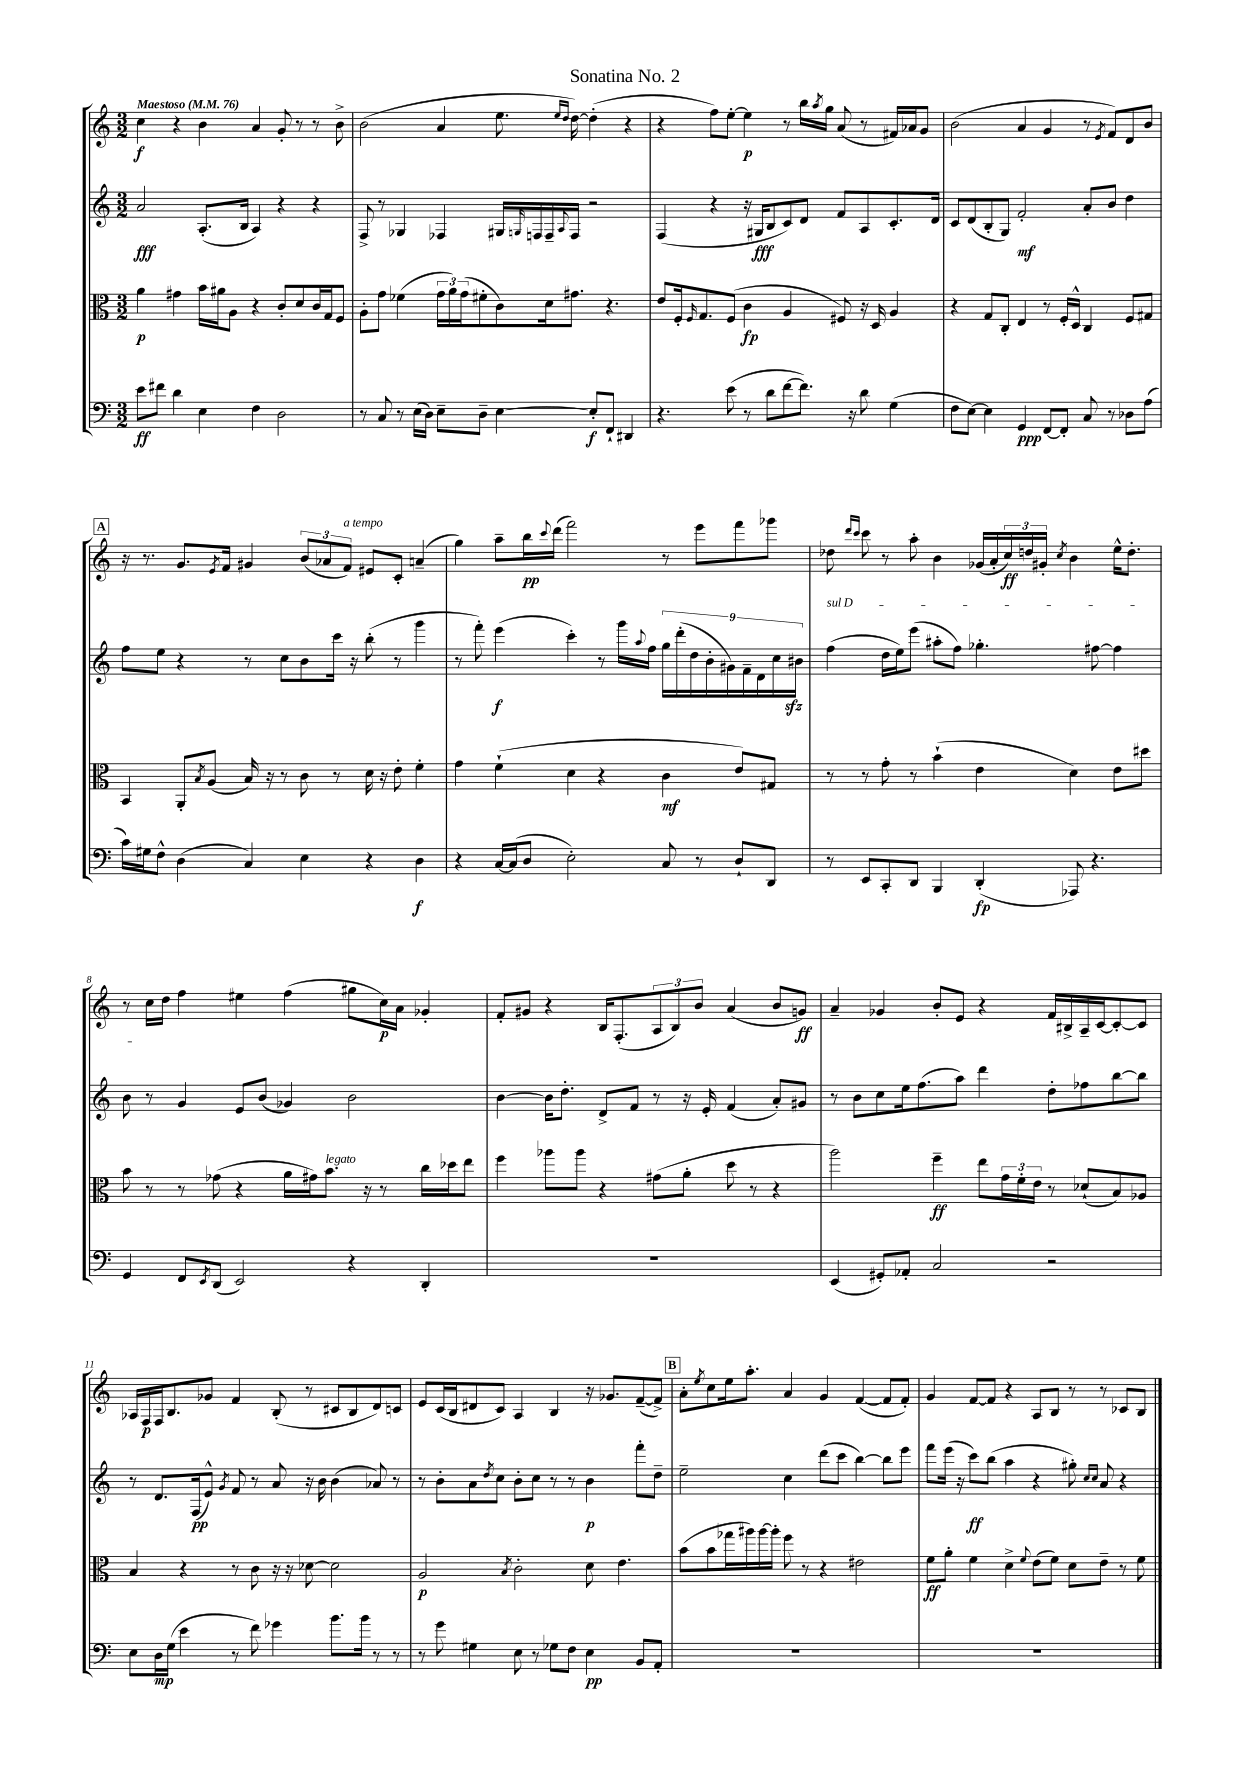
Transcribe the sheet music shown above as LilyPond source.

\header { title = "Sonatina No. 2" }
<<
\new StaffGroup <<
\new Staff = "s0" {
    \clef treble \key c \major \numericTimeSignature \time 3/2 \tempo "Maestoso" 4 = 76
    c''4\f r4 b'4 a'4 g'8-. r8 r8 b'8-> |
    b'2( a'4 e''8. \grace { e''16 d''16 } d''16~) d''4-.( r4 |
    r4 f''8) e''8~-. e''4\p r8 b''16 \acciaccatura { a''8 } g''16 a'8( r8 fis'16) aes'16 g'8 |
    b'2( a'4 g'4 r8 \acciaccatura { e'8 } f'8) d'8 b'8 |
    \mark \markup { \box "A" } r16 r8. g'8. \acciaccatura { e'8 } f'16 gis'4 \tuplet 3/2 { b'8( aes'8 f'8^\markup { \italic "a tempo" }) } eis'8 c'8-. a'4--( |
    g''4) a''8-- b''16\pp \appoggiatura { c'''8 } d'''16( f'''2) r8 e'''8 f'''8 ges'''8 |
    des''8 \grace { d'''16 c'''16 } c'''8 r8 a''8-. b'4 ges'16( a'16-. \tuplet 3/2 { c''16\ff) d''16 gis'16-. } \acciaccatura { c''8 } b'4 e''16-^ d''8.-. |
    r8 c''16 d''16 f''4 eis''4 f''4( gis''8 c''16\p) a'16 ges'4-. |
    f'8-. gis'8 r4 b16 f8.-.( \tuplet 3/2 { a8 b8) b'8 } a'4( b'8 g'8\ff) |
    a'4-- ges'4 b'8-. e'8 r4 f'16 bis16-> a16-- c'16~ c'8~-. c'8 |
    aes16 f16\p f16 b8. ges'8 f'4 b8-.( r8 cis'8 b8 d'8) c'8 |
    e'8 c'16( b16 dis'8 c'8) a4 b4 r16 ges'8. f'8~--( f'8->) |
    \mark \markup { \box "B" } a'8-. \acciaccatura { e''8 } c''8 e''16 a''8.-. a'4 g'4 f'4~( f'8 f'8-.) |
    g'4 f'8~ f'8 r4 a8 b8 r8 r8 ces'8 b8 \bar "|." |
}
\new Staff = "s1" {
    \clef treble \key c \major \numericTimeSignature \time 3/2
    a'2\fff a8.-.( b16 a4) r4 r4 |
    f8-> r8 ges4 fes4 gis16 \grace { g16 } f16 f16-- \appoggiatura { a8 } f16 r2 |
    f4( r4 r16 gis16\fff b8 c'8) d'8 f'8 a8 c'8.-. d'16 |
    c'8 d'8( b8-. g8) f'2-.\mf a'8-. b'8 d''4 |
    \mark \markup { \box "A" } f''8 e''8 r4 r8 c''8 b'8 c'''16 r16 b''8-.( r8 g'''4 |
    r8 f'''8-.) e'''4\f( c'''4-.) r8 g'''16 \appoggiatura { a''8 } f''16 \tuplet 9/8 { g''16 d'''16-.( d''16 b'16-. gis'16) f'16-- d'16 c''16 bis'16\sfz } |
    \once \override TextSpanner.bound-details.left.text = \markup { \italic "sul D" } f''4\startTextSpan( d''16 e''16) e'''8( ais''8-. f''8) ges''4.-. fis''8~ fis''4 |
    b'8\stopTextSpan r8 g'4 e'8 b'8( ges'4) b'2 |
    b'4~ b'16 d''8.-. d'8-> f'8 r8 r16 e'16-. f'4( a'8-.) gis'8 |
    r8 b'8 c''8 e''16 f''8.( a''8) d'''4 d''8-. fes''8 b''8~ b''8 |
    r8 d'8. f16\pp( e'8-^) \acciaccatura { g'8 } f'8 r8 a'8 r16 b'16 b'4( aes'8) r8 |
    r8 b'8-. a'8 \acciaccatura { d''8 } c''8 b'8-. c''8 r8 r8 b'4\p f'''8-. d''8-- |
    \mark \markup { \box "B" } e''2-- c''4 d'''8( c'''8 b''4~) b''8 e'''8 |
    f'''8 e'''16( r16 c'''8\ff) b''8( a''4 r4 gis''8-.) \grace { c''16 c''16 } a'8 r4 \bar "|." |
}
\new Staff = "s2" {
    \clef alto \key c \major \numericTimeSignature \time 3/2
    a'4\p gis'4 b'16 ais'16 a8 r4 c'8-. d'8 c'16 g16 f8 |
    a8-. g'8 fes'4( \tuplet 3/2 { g'16 a'16) g'16( } fis'8-. c'8) d'16 gis'8. r4. |
    e'8 f16-. \grace { f16 } g8. f8( c'4\fp a4 fis8) r16 d16 a4 |
    r4 g8 c8-. e4 r8 f16-. d16-^ c4 f8 gis8 |
    \mark \markup { \box "A" } b,4 a,8-. \acciaccatura { b8 } a8( b16) r16 r8 c'8 r8 d'16 r16 e'8-. f'4-. |
    g'4 f'4-!( d'4 r4 c'4\mf e'8) gis8 |
    r8 r8 g'8-. r8 b'4-!( e'4 d'4) e'8 dis''8 |
    b'8 r8 r8 ges'8( r4 a'16 gis'16) b'8.^\markup { \italic "legato" } r16 r8 c''16 des''16 e''8 |
    f''4 aes''8 aes''8 r4 gis'8( a'8-. d''8 r8 r4 |
    a''2) f''4--\ff e''8 \tuplet 3/2 { g'16 f'16-. e'16 } r8 des'8-!( b8) aes8 |
    b4 r4 r8 c'8 r16 r16 des'8~ des'2 |
    a2\p \acciaccatura { b8 } c'2-. d'8 e'4. |
    \mark \markup { \box "B" } b'8( b'8 ges''16 ais''16) ais''16~ ais''16-. f''8 r8 r4 eis'2 |
    f'8\ff a'8-. f'4 d'4-> \appoggiatura { f'8 } e'8( f'8) d'8 e'8-- r8 f'8 \bar "|." |
}
\new Staff = "s3" {
    \clef bass \key c \major \numericTimeSignature \time 3/2
    e'8\ff fis'8 d'4 e4 f4 d2 |
    r8 c8 r8 e16( d16) e8-- d8-- e4~ e8-.\f f,8-! dis,4 |
    r4. e'8( r8 d'8 f'8~ f'8.) r16 d'8 g4( |
    f8 e8~) e4 g,4\ppp f,8~ f,8-. c8 r8 des8 a8( |
    \mark \markup { \box "A" } c'16) gis16 f8-^ d4( c4) e4 r4 d4\f |
    r4 c16~ c16( d8 e2-.) c8 r8 d8-! d,8 |
    r8 e,8 c,8-. d,8 b,,4 d,4-.\fp( aes,,8) r4. |
    g,4 f,8 \acciaccatura { e,8 } d,8( e,2) r4 d,4-. |
    R1. |
    e,4( gis,8-.) aes,8-. c2 r2 |
    e8 d16\mp g16( e'4 r8 f'8) ges'4 b'8. b'16 r8 r8 |
    r8 g'8 gis4 e8 r8 ges8 f8 e4\pp b,8 a,8-. |
    \mark \markup { \box "B" } R1. |
    R1. \bar "|." |
}
>>
>>
